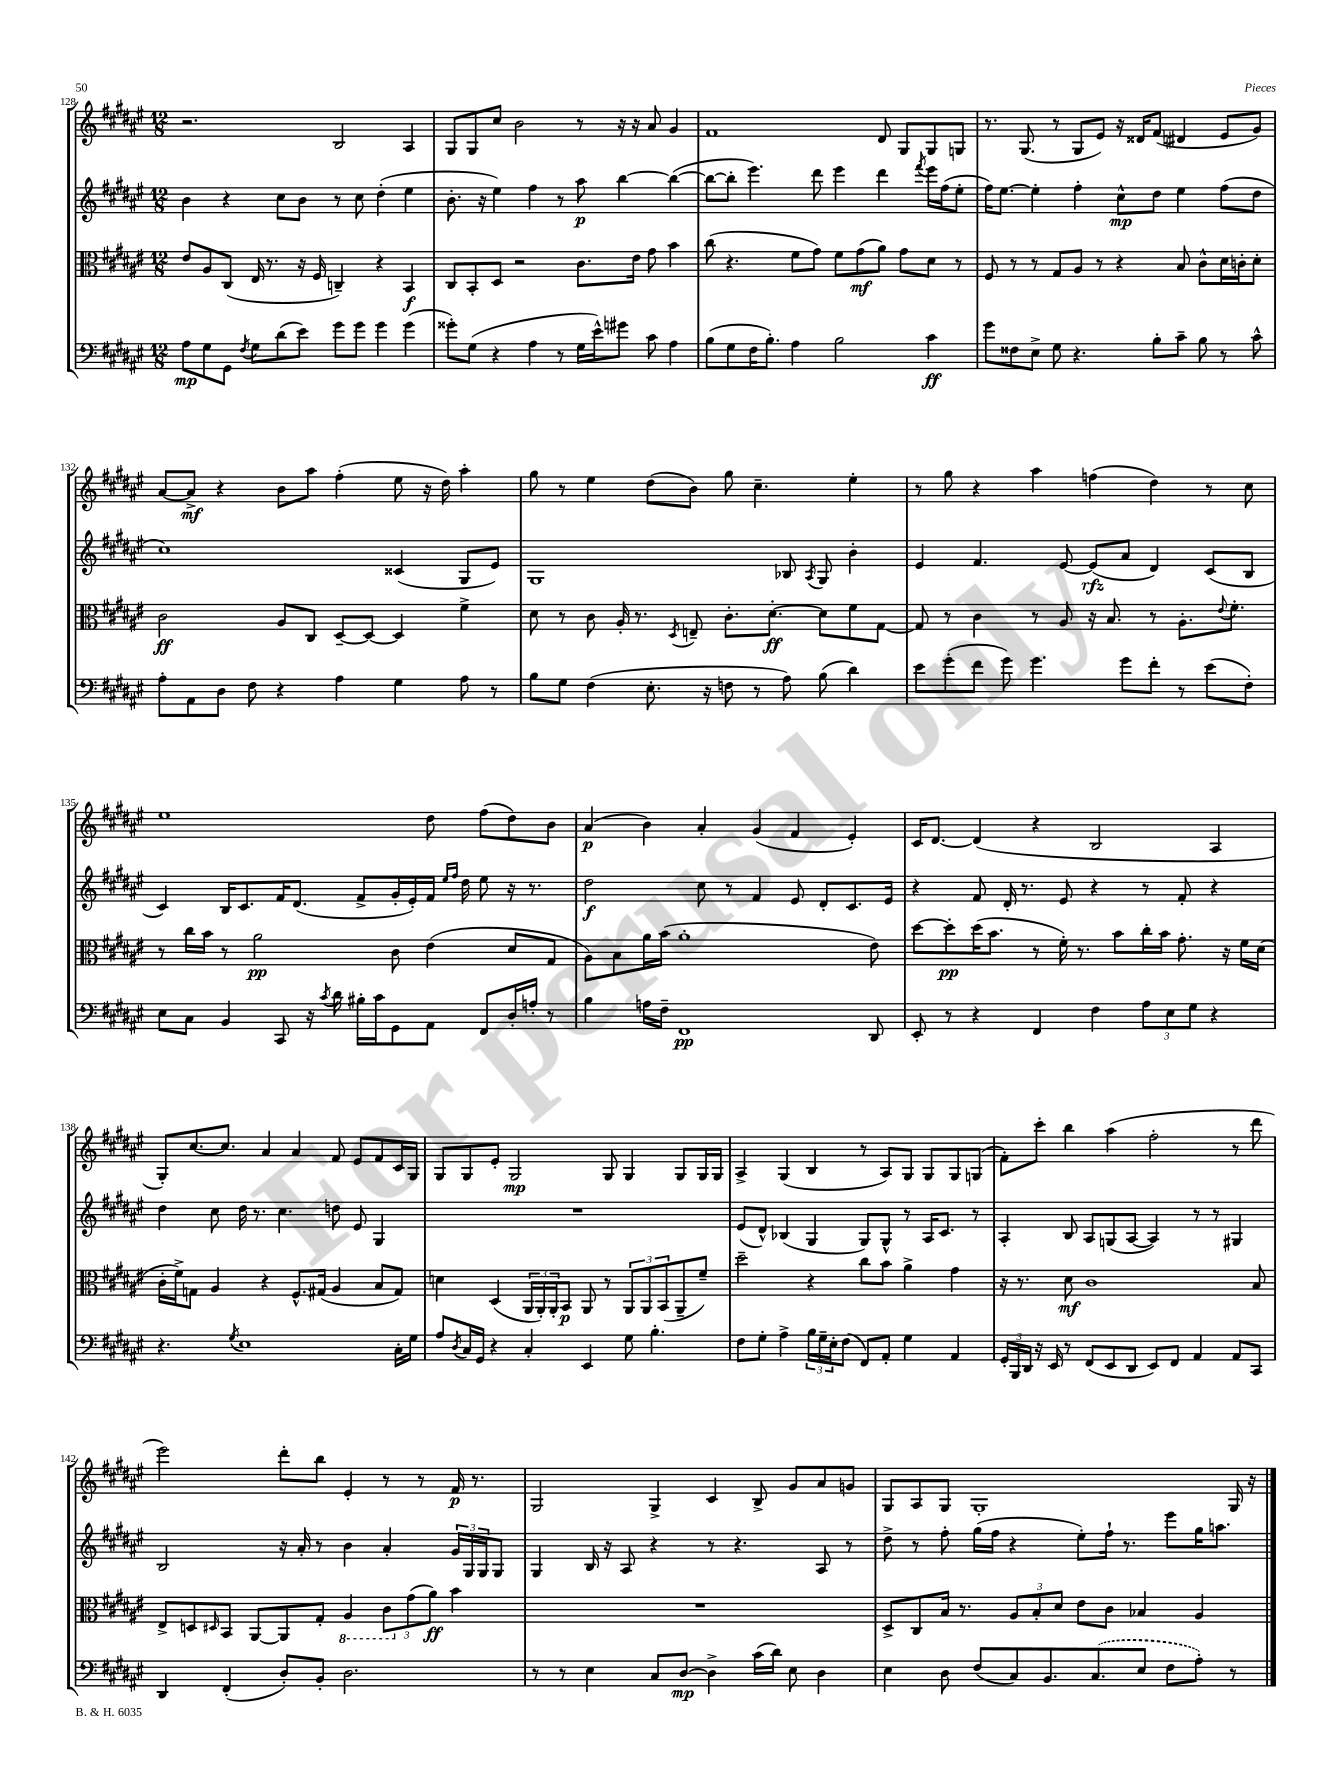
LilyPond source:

<<
\new StaffGroup <<
\new Staff = "s0" {
    \clef treble \key fis \major \numericTimeSignature \time 12/8
    r2. b2 ais4 |
    gis8 gis8 cis''8 b'2 r8 r16 r16 ais'8 gis'4 |
    fis'1 dis'8 gis8 gis8 g8 |
    r8. gis8.( r8 gis8 eis'8) r16 disis'16 fis'8( dis'4 eis'8 gis'8) |
    ais'8~ ais'8->\mf r4 b'8 ais''8 fis''4-.( eis''8 r16 dis''16) ais''4-. |
    gis''8 r8 eis''4 dis''8( b'8) gis''8 cis''4.-- eis''4-. |
    r8 gis''8 r4 ais''4 f''4( dis''4) r8 cis''8 |
    eis''1 dis''8 fis''8( dis''8) b'8 |
    ais'4\p( b'4) ais'4-. gis'4( fis'4 eis'4-.) |
    cis'16 dis'8.~ dis'4( r4 b2 ais4 |
    gis8-.) cis''8.~ cis''8. ais'4 ais'4 fis'8 eis'8 fis'8 cis'16 gis16 |
    gis8 gis8 eis'8-. gis2\mp gis8 gis4 gis8 gis16 gis16 |
    ais4-> gis4( b4 r8 ais8) gis8 gis8 gis8 g8( |
    fis'8-.) cis'''8-. b''4 ais''4( fis''2-. r8 dis'''8 |
    eis'''2) dis'''8-. b''8 eis'4-. r8 r8 fis'16\p r8. |
    gis2 gis4-> cis'4 b8-> gis'8 ais'8 g'8 |
    gis8 ais8 gis8 gis1-. gis16 r16 \bar "|." |
}
\new Staff = "s1" {
    \clef treble \key fis \major \numericTimeSignature \time 12/8
    b'4 r4 cis''8 b'8 r8 cis''8 dis''4-.( eis''4 |
    b'8.-. r16 eis''4) fis''4 r8 ais''8\p b''4~ b''4~( |
    b''8~ b''8-. eis'''4.) dis'''8 eis'''4 dis'''4 \acciaccatura { fis'''8 } eis'''16 fis''16( eis''8-. |
    fis''16) eis''8.~ eis''4-. fis''4-. cis''8-^\mp dis''8 eis''4 fis''8( dis''8 |
    cis''1) cisis'4( gis8 eis'8) |
    gis1 bes8 \acciaccatura { ais8 } gis8 b'4-. |
    eis'4 fis'4. eis'8~ eis'8\rfz( ais'8 dis'4) cis'8( b8 |
    cis'4) b16 cis'8. fis'16 dis'8.( fis'8-> gis'16-. eis'16-.) fis'16 \grace { eis''16 fis''16 } dis''16 eis''8 r16 r8. |
    dis''2\f cis''8 r8 fis'4 eis'8 dis'8-. cis'8. eis'16 |
    r4 fis'8 dis'16-. r8. eis'8 r4 r8 fis'8-. r4 |
    dis''4 cis''8 dis''16 r8. cis''4. d''8 eis'8 gis4 |
    R1. |
    eis'8( dis'8-^) bes4( gis4 gis8) gis8-^ r8 ais16 cis'8. r8 |
    ais4-. b8 ais8 g8( ais8~ ais4) r8 r8 gis4 |
    b2 r16 ais'16-. r8 b'4 ais'4-. \tuplet 3/2 { gis'16 gis16 gis16 } gis8 |
    gis4 b16 r16 ais8 r4 r8 r4. ais8 r8 |
    dis''8-> r8 fis''8-. gis''16( fis''16 r4 eis''8-.) fis''16-! r8. eis'''8 gis''16 a''8. \bar "|." |
}
\new Staff = "s2" {
    \clef alto \key fis \major \numericTimeSignature \time 12/8
    eis'8 ais8 cis8( eis16 r8. r16 fis16 c4--) r4 b,4\f |
    cis8 b,8-. dis8 r2 cis'8. eis'16 gis'8 b'4 |
    cis''8( r4. fis'8 gis'8) fis'8 gis'8\mf( ais'8) gis'8 dis'8 r8 |
    fis8 r8 r8 gis8 ais8 r8 r4 b8 cis'8-^ dis'16 c'16-. dis'8-. |
    cis'2\ff ais8 cis8 dis8~-- dis8~ dis4 fis'4-> |
    dis'8 r8 cis'8 ais16-. r8. \acciaccatura { dis8 } e8-- cis'8.-. dis'8.~-.\ff dis'8 fis'8 gis8~ |
    gis8 r8 cis'4 r8 ais8 r16 b8. r8 ais8.-. \appoggiatura { eis'8 } fis'8.-. |
    r8 cis''16 b'16 r8 ais'2\pp cis'8 eis'4( dis'8 gis8 |
    ais8) b8 ais'16 b'16( ais'1-. eis'8) |
    dis''8~ dis''8-.\pp dis''16( b'8. r8 fis'16-.) r8. b'8 cis''16-. b'16 gis'8.-. r16 fis'16 dis'16( |
    cis'16-. fis'16->) g8 ais4 r4 fis8.-^ gis16( ais4 b8 gis8) |
    d'4 dis4( \tuplet 3/2 { ais,16 ais,16-.) ais,16-. } b,8\p ais,8 r8 \tuplet 3/2 { ais,8 ais,8 b,8( } ais,8-- fis'8--) |
    dis''2-- r4 cis''8 b'8 ais'4-> gis'4 |
    r16 r8. dis'8\mf cis'1 b8 |
    eis8-> d8 \grace { dis16 } b,8 ais,8~ ais,8 gis8-. \ottava #-1 ais,4 \tuplet 3/2 { cis8 \ottava #0 gis'8( ais'8\ff) } b'4 |
    R1. |
    dis8-> cis8 b16 r8. \tuplet 3/2 { ais8 b8-. dis'8 } eis'8 cis'8 bes4 ais4 \bar "|." |
}
\new Staff = "s3" {
    \clef bass \key fis \major \numericTimeSignature \time 12/8
    ais8\mp gis8 gis,8 \acciaccatura { fis8 } gis8 dis'8( eis'8) gis'8 gis'8 gis'4 gis'4( |
    gisis'8-.) gis8( r4 ais4 r8 gis16 eis'16-^) gis'8 cis'8 ais4 |
    b8( gis8 fis16 b8.-.) ais4 b2 cis'4\ff |
    gis'8 fisis8 eis8-> gis8 r4. b8-. cis'8-- b8 r8 cis'8-^ |
    ais8-. ais,8 dis8 fis8 r4 ais4 gis4 ais8 r8 |
    b8 gis8 fis4( eis8.-. r16 f8 r8 ais8) b8( dis'4) |
    eis'8 gis'8-.( fis'8 gis'8) gis'4. gis'8 fis'8-. r8 eis'8( fis8-.) |
    eis8 cis8 b,4 cis,8 r16 \acciaccatura { cis'8 } dis'16 bis16-. cis'16 gis,8 ais,8 fis,8 dis16-. a16-. r8 |
    b4 a16 fis16-- fis,1\pp dis,8 |
    eis,8-. r8 r4 fis,4 fis4 \tuplet 3/2 { ais8 eis8 gis8 } r4 |
    r4. \acciaccatura { gis8 } eis1 cis16-. gis16 |
    ais8 \acciaccatura { dis8 } cis16 gis,16 r4 cis4-. eis,4 gis8 b4.-. |
    fis8 gis8-. ais4-> \tuplet 3/2 { b16 gis16-- eis16-. } fis8( fis,8) ais,8-. gis4 ais,4 |
    \tuplet 3/2 { gis,16-. b,,16 dis,16 } r16 eis,16 r8 fis,8( eis,8 dis,8 eis,8) fis,8 ais,4 ais,8 cis,8 |
    dis,4 fis,4-.( dis8-.) b,8-. dis2. |
    r8 r8 eis4 cis8 dis8~\mp dis4-> cis'16( dis'16) eis8 dis4 |
    eis4 dis8 fis8( cis8) b,8. \once \slurDashed cis8.( eis8 fis8 ais8-.) r8 \bar "|." |
}
>>
>>
\layout { \context { \Score currentBarNumber = #128 } }
